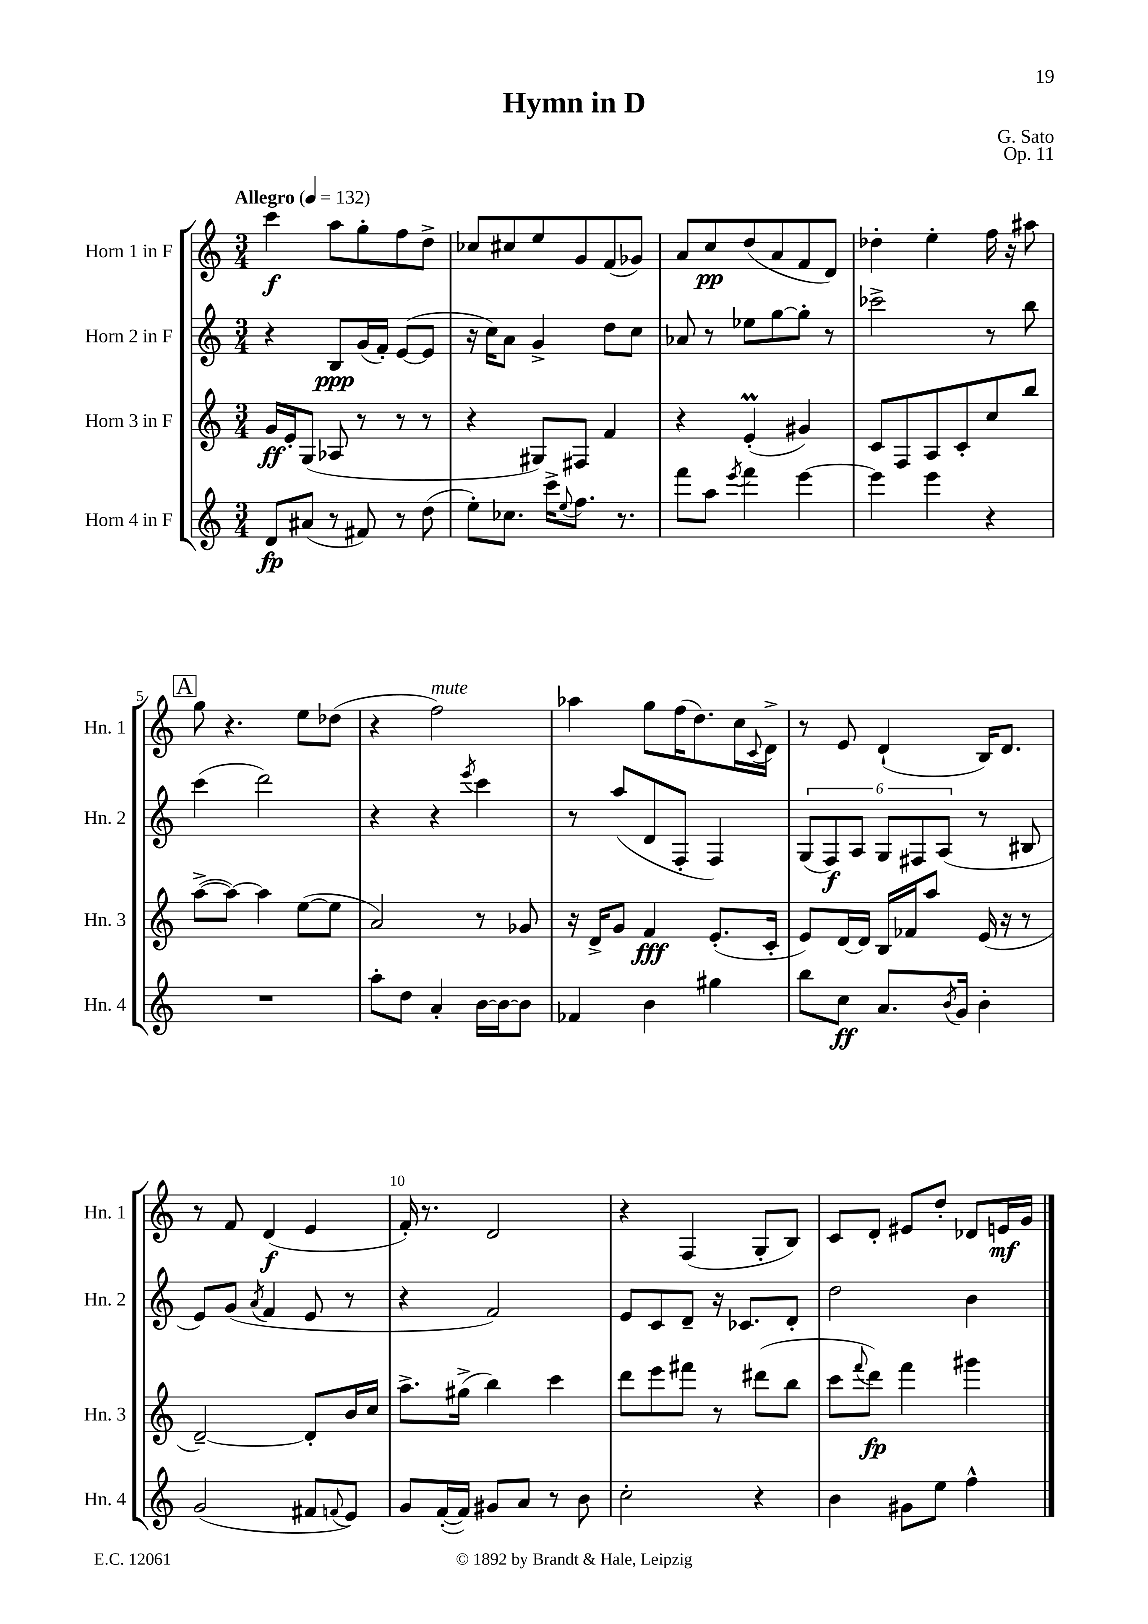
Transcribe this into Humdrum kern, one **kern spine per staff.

**kern	**kern	**kern	**kern
*staff4	*staff3	*staff2	*staff1
*clefG2	*clefG2	*clefG2	*clefG2
*k[]	*k[]	*k[]	*k[]
*M3/4	*M3/4	*M3/4	*M3/4
*MM132	*MM132	*MM132	*MM132
8d/L	16g/LL	4r	4ccc\
.	16e'/J	.	.
(8a#/J	(8G/J	.	.
8r	8A-/	8B/L	8aa\L
8f#/)	8r	(16g/L	8gg'\
.	.	16f'/JJ)	.
8r	8r	([8e/L	8ff\
(8dd\	8r	8e/]J	8dd^\J
=	=	=	=
8ee'\L)	4r	16r	8cc-/L
.	.	16cc\LK)	.
8.cc-\J	.	8a\J	8cc#/
.	8G#/L)	4g^/	8ee/
16ccc^\LK	.	.	.
8qqee/	.	.	.
8.ff\J	8F#/J	.	8g/
.	4f/	8dd\L	(8f/
8.r	.	.	.
.	.	8cc\J	8g-/J)
=	=	=	=
8fff\L	4r	8a-/	8a/L
8aa\J	.	8r	8cc/
8qeee/	.	.	.
4fff\	(4e'/	8ee-\L	(8dd/
.	.	[8gg\	8a/
[4eee\	4g#/)	8gg'\]J	8f/
.	.	8r	8d/J)
=	=	=	=
4eee\]	8c/L	2ccc-^\	4dd-'\
.	8F/	.	.
4eee\	8A/	.	4ee'\
.	8c'/	.	.
4r	8cc/	8r	16ff\
.	.	.	16r
.	8bb/J	8bb\	8aa#\
=	=	=	=
2.r	([8aa^\L	(4ccc\	8gg\
.	8aa\_J)	.	4.r
.	4aa\]	2ddd\)	.
.	([8ee\L	.	8ee\L
.	8ee\]J	.	(8dd-\J
=	=	=	=
8aa'\L	2a/)	4r	4r
8dd\J	.	.	.
4a'/	.	4r	2ff\)
.	.	8qeee/	.
[16b\LL	8r	4ccc\	.
16b\_J	.	.	.
8b\]J	8g-/	.	.
=	=	=	=
4f-/	16r	8r	4aa-\
.	16d^/LK	.	.
.	8g/J	(8aa/L	.
4b\	4f/	8d/	8gg\L
.	.	8F'/J	(16ff\K
.	.	.	8.dd\)
4gg#\	(8.e'/L	4F/)	.
.	.	.	16cc\L
.	.	.	8qqc/
.	16c'/Jk	.	16d^\JJ
=	=	=	=
8bb\L	8e/L)	(12G/L	8r
.	.	12F/)	.
8cc\J	[16d/L	.	8e/
.	.	12A/J	.
.	16d/]JJ	.	.
8.a/L	16B/LL	12G/L	(4d`/
.	16f-/J	.	.
.	.	12F#/	.
.	8aa/J	.	.
.	.	(12A/J	.
8qb/	.	.	.
16g/Jk	.	.	.
4b'\	(16e/	8r	16B/LK)
.	16r	.	8.d/J
.	8r	8B#/	.
=	=	=	=
(2g/	[2d~/)	8e/L)	8r
.	.	(8g/J	8f/
.	.	8qa/	.
.	.	4f/	(4d/
8f#/L	8d'/]L	8e/	4e/
8qqf/	.	.	.
8e/J)	16b/L	8r	.
.	16cc/JJ	.	.
=	=	=	=
8g/L	8.aa^\L	4r	16f'/)
.	.	.	8.r
([16f'/L	.	.	.
16f/]JJ)	(16gg#^\Jk	.	.
8g#/L	4bb\)	2f/)	2d/
8a/J	.	.	.
8r	4ccc\	.	.
8b\	.	.	.
=	=	=	=
2cc'\	8ddd\L	8e/L	4r
.	8eee\	8c/	.
.	8fff#\J	8d~/J	(4F/
.	8r	16r	.
.	.	8.c-/L	.
4r	(8ddd#\L	.	8G'/L
.	8bb\J	8d'/J	8B/J)
=	=	=	=
4b\	8ccc\L	2dd\	8c/L
.	8qqfff/	.	.
.	8ddd\J)	.	8d'/J
8g#\L	4fff\	.	8e#/L
8ee\J	.	.	8dd'/J
4ff^^\	4ggg#\	4b\	8d-/L
.	.	.	16e/L
.	.	.	16g/JJ
==	==	==	==
*-	*-	*-	*-
